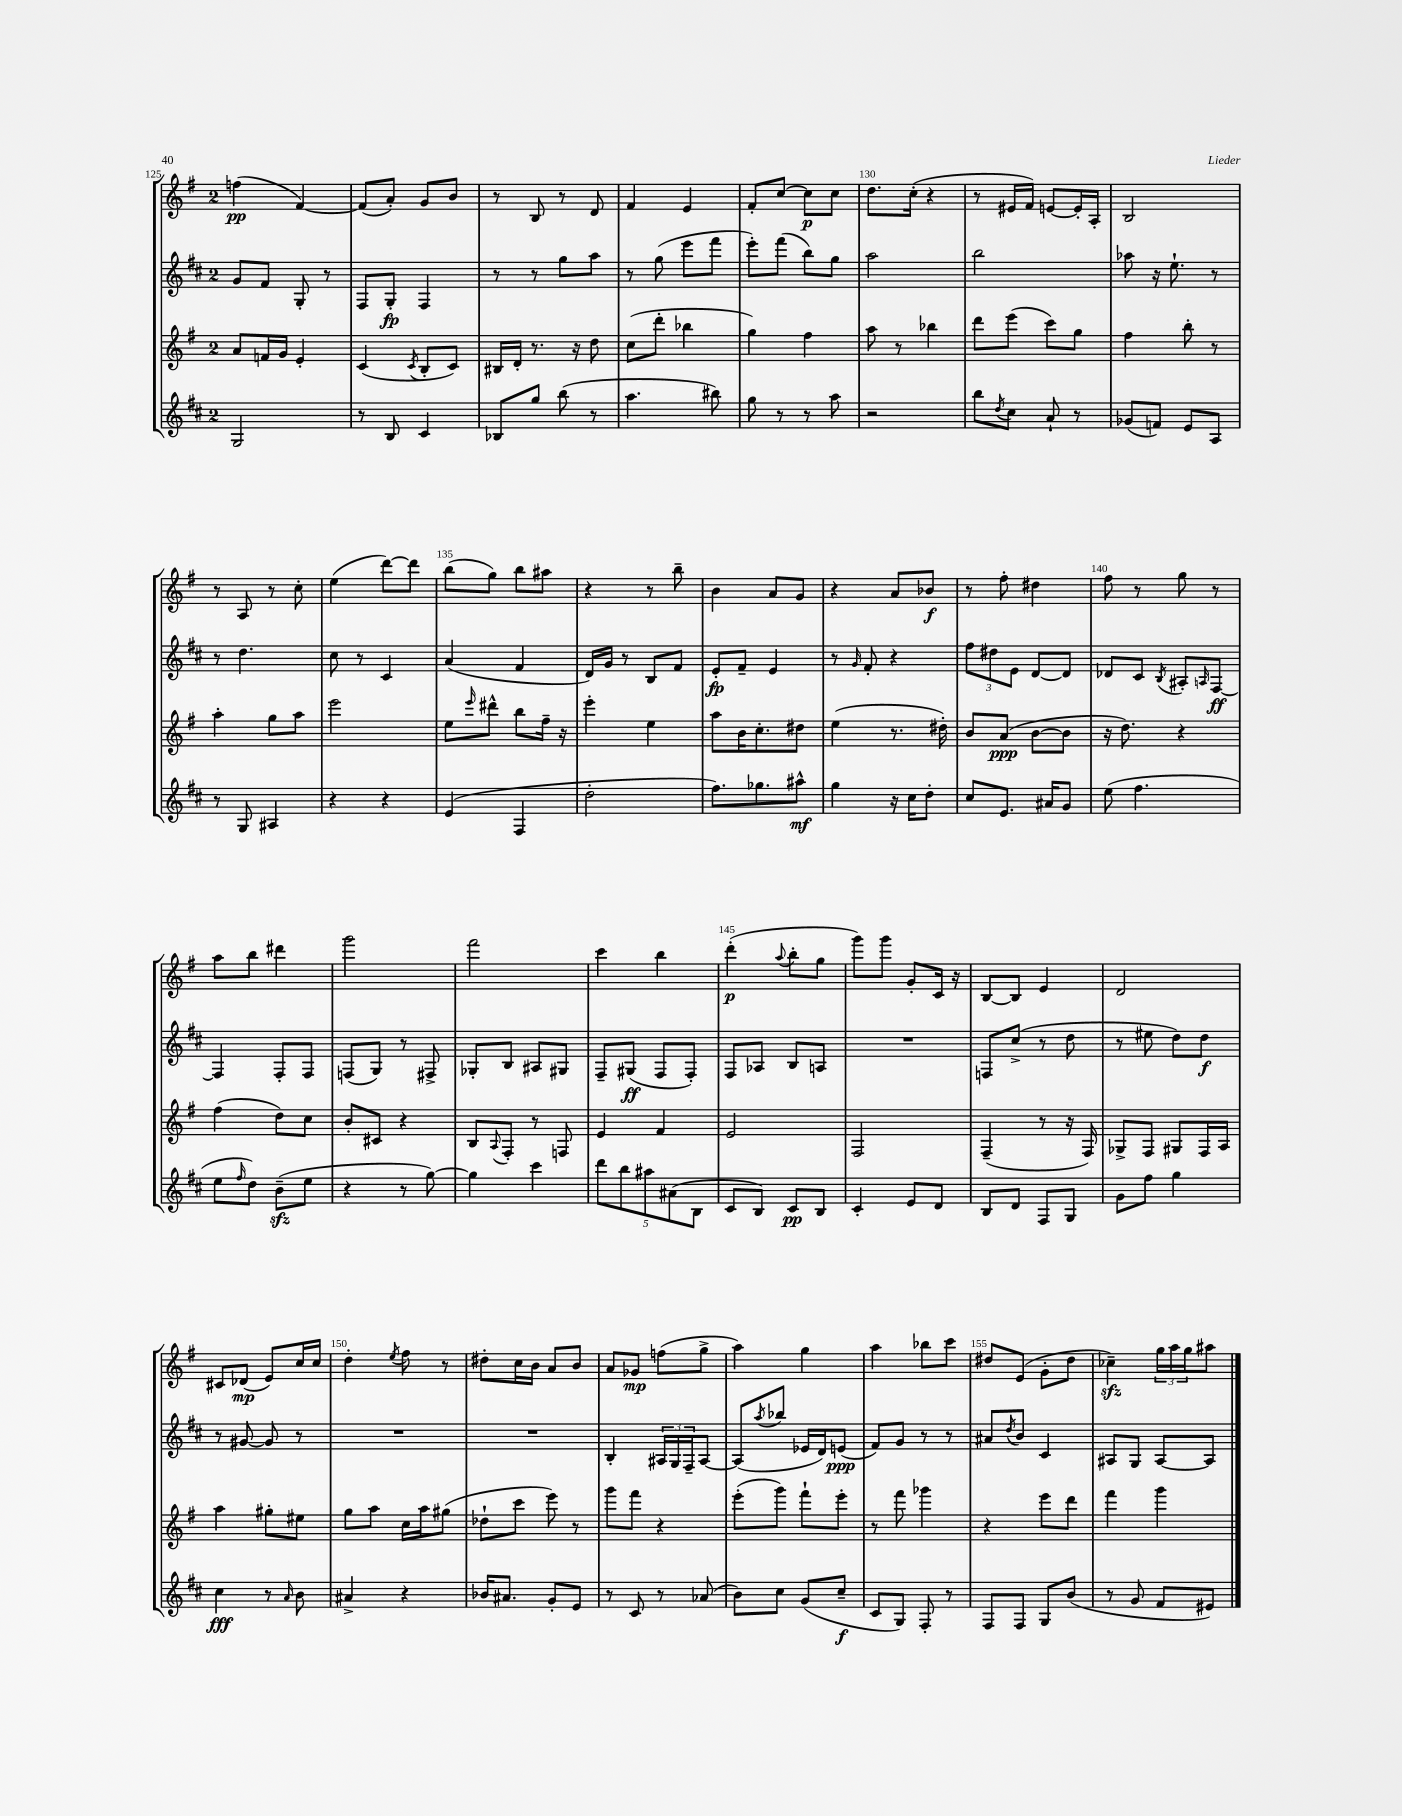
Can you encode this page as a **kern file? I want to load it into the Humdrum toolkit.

**kern	**kern	**kern	**kern
*staff4	*staff3	*staff2	*staff1
*clefG2	*clefG2	*clefG2	*clefG2
*k[f#c#]	*k[f#]	*k[f#c#]	*k[f#]
*M2/4	*M2/4	*M2/4	*M2/4
2G	8a	8g	(4ff
.	16f	8f#	.
.	16g	.	.
.	4e'	8G'	[4f#)
.	.	8r	.
=	=	=	=
8r	(4c	8F#	(8f#]
8B	.	8G'	8a')
.	8qc	.	.
4c#	8B'	4F#	8g
.	8c)	.	8b
=	=	=	=
8B-	16B#	8r	8r
.	16d'	.	.
8gg	8.r	8r	8B
(8bb	.	8gg	8r
.	16r	.	.
8r	8dd	8aa	8d
=	=	=	=
4.aa	(8cc	8r	4f#
.	8ddd'	(8gg	.
.	4bb-	8eee	4e
8bb#)	.	8fff#	.
=	=	=	=
8gg	4gg)	8eee')	8f#'
8r	.	(8fff#	[8cc
8r	4ff#	8bb)	8cc]
8aa	.	8gg	8cc
=	=	=	=
2r	8aa	2aa	8.dd
.	8r	.	.
.	.	.	(16cc'
.	4bb-	.	4r
=	=	=	=
8bb	8ddd	2bb	8r
8qdd	.	.	.
8cc#	(8eee	.	16e#
.	.	.	16f#)
8a`	8ccc)	.	[8e
8r	8gg	.	16e']
.	.	.	16A'
=	=	=	=
(8g-	4ff#	8aa-	2B
8f)	.	16r	.
.	.	8.ee`	.
8e	8bb'	.	.
8A	8r	8r	.
=	=	=	=
8r	4aa'	8r	8r
8G	.	4.dd	8A
4A#	8gg	.	8r
.	8aa	.	8cc'
=	=	=	=
4r	2eee	8cc#	(4ee
.	.	8r	.
4r	.	4c#	[8ddd)
.	.	.	8ddd]
=	=	=	=
(4e	8ee	(4a	(8bb
.	16qqeee	.	.
.	8ddd#^^	.	8gg)
4F#	8bb	4f#	8bb
.	16ff#~	.	8aa#
.	16r	.	.
=	=	=	=
2dd'	4eee'	16d)	4r
.	.	16g	.
.	.	8r	.
.	4ee	8B	8r
.	.	8f#	8bb~
=	=	=	=
8.ff#)	8aa	8e'	4b
.	16b	8f#~	.
8.gg-	8.cc'	.	.
.	.	4e	8a
8aa#^^	8dd#	.	8g
=	=	=	=
4gg	(4ee	8r	4r
.	.	16qqg	.
.	.	8f#'	.
16r	8.r	4r	8a
16cc#	.	.	.
8dd'	.	.	8b-
.	16dd#')	.	.
=	=	=	=
8cc#	8b	12ff#	8r
.	.	12dd#	.
8.e	(8a	.	8ff#'
.	.	12e	.
.	[8b	[8d	4dd#
16a#	.	.	.
8g	8b]	8d]	.
=	=	=	=
(8ee	16r	8d-	8ff#
.	8.dd)	.	.
4.ff#	.	8c#	8r
.	.	8qB	.
.	4r	8A#'	8gg
.	.	16qqA	.
.	.	[8F#	8r
=	=	=	=
8ee	(4ff#	4F#]	8aa
16qqff#	.	.	.
8dd)	.	.	8bb
(8b~	8dd)	8F#'	4ddd#
8ee	8cc	8F#	.
=	=	=	=
4r	8b'	(8F	2ggg
.	8c#	8G)	.
8r	4r	8r	.
[8gg)	.	8F#^	.
=	=	=	=
4gg]	8B	8G-'	2fff#
.	8qqA	.	.
.	8F#'	8B	.
4ccc#	8r	8A#	.
.	8F	8G#	.
=	=	=	=
10ddd	4e	8F#~	4ccc
10bb	.	.	.
.	.	(8G#	.
10aa#	.	.	.
.	4f#	8F#	4bb
(10a#	.	.	.
.	.	8F#')	.
10B	.	.	.
=	=	=	=
8c#	2e	8F#	(4ddd'
8B)	.	8A-	.
.	.	.	8qqaa
8c#	.	8B	8bb'
8B	.	8A	8gg
=	=	=	=
4c#'	2F#	2r	8ggg)
.	.	.	8ggg
8e	.	.	8g'
8d	.	.	16c
.	.	.	16r
=	=	=	=
8B	(4F#~	8F	[8B
8d	.	(8cc#^	8B]
8F#	8r	8r	4e
8G	16r	8dd	.
.	16F#)	.	.
=	=	=	=
8g	8G-^	8r	2d
8ff#	8F#	8ee#	.
4gg	8G#	8dd)	.
.	16F#	8dd	.
.	16A	.	.
=	=	=	=
4cc#	4aa	8r	8c#
.	.	[8g#	(8d-
8r	8gg#'	8g#]	8e)
16qqa	.	.	.
8b	8ee#	8r	16cc
.	.	.	16cc
=	=	=	=
4a#^	8gg	2r	4dd'
.	8aa	.	.
.	.	.	8qee
4r	16cc	.	8ff#
.	16aa	.	.
.	(8gg#	.	8r
=	=	=	=
16b-	8dd-`	2r	8dd#'
8.a#	.	.	.
.	8ccc	.	16cc
.	.	.	16b
8g'	8eee)	.	8a
8e	8r	.	8b
=	=	=	=
8r	8ggg	4B'	8a
8c#	8fff#	.	8g-
8r	4r	24A#	(8ff
.	.	24G	.
.	.	24F#~	.
(8a-	.	[8A#	8gg^
=	=	=	=
8b)	(8eee'	(8A#]	4aa)
.	.	8qaa	.
8cc#	8ggg)	8bb-	.
(8g	8fff#`	16e-	4gg
.	.	16d)	.
8cc#~	8eee'	(8e	.
=	=	=	=
8c#	8r	8f#)	4aa
8G)	8fff#	8g	.
8F#'	4ggg-	8r	8bb-
8r	.	8r	8ccc
=	=	=	=
8F#	4r	8a#	8dd#
.	.	8qdd	.
8F#	.	8b	(8e
8G	8eee	4c#	8g'
(8b	8ddd	.	8dd#
=	=	=	=
8r	4fff#	8A#	4cc-~)
8g	.	8G	.
8f#	4ggg	[8A#	24gg
.	.	.	24aa
.	.	.	24gg
8e#)	.	8A#]	8aa#
==	==	==	==
*-	*-	*-	*-
